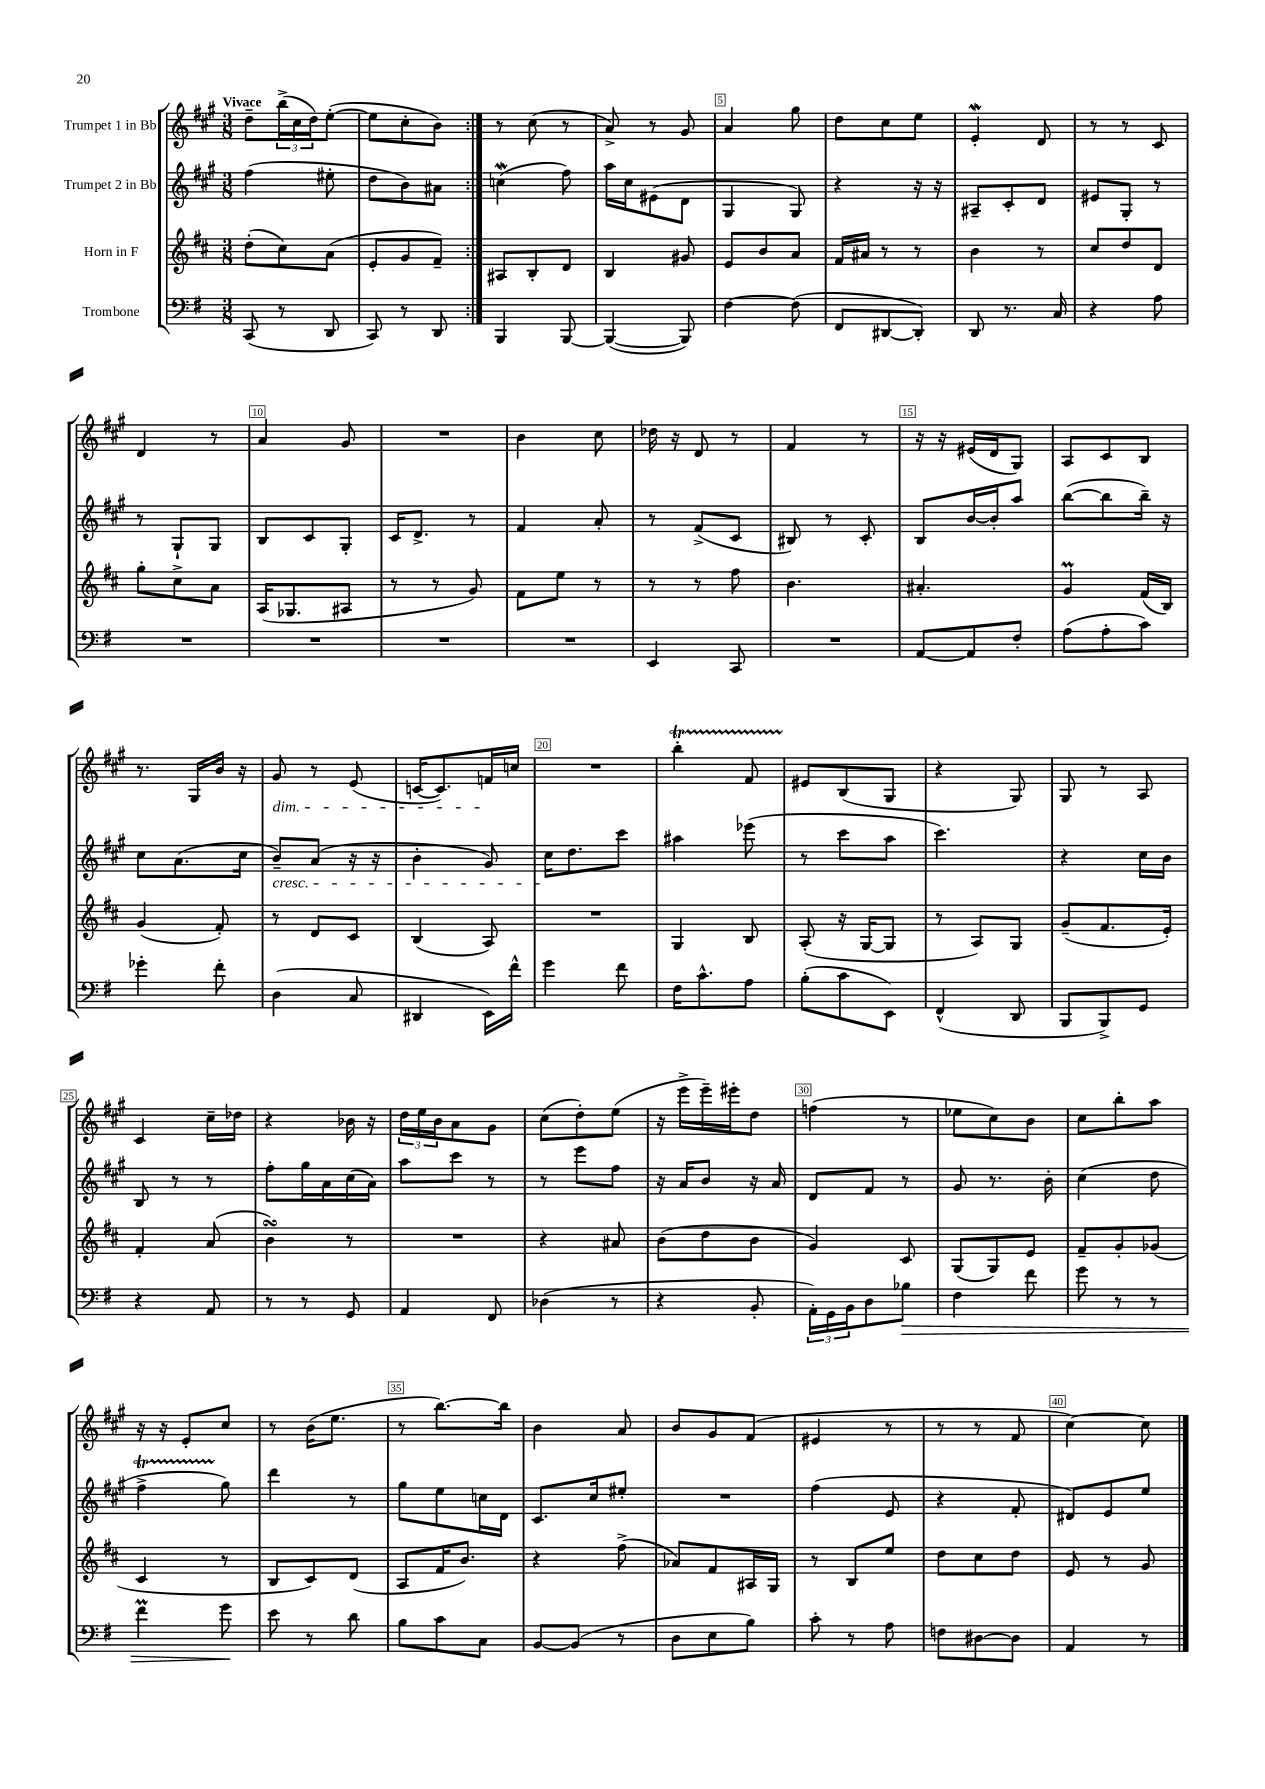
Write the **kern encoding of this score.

**kern	**kern	**kern	**kern
*staff4	*staff3	*staff2	*staff1
*clefF4	*clefG2	*clefG2	*clefG2
*k[f#]	*k[f#c#]	*k[f#c#g#]	*k[f#c#g#]
*M3/8	*M3/8	*M3/8	*M3/8
(8CC/	(8dd'\L	(4ff#\	8dd~\L
8r	8cc#\)	.	(24bb^\L
.	.	.	24cc#\
.	.	.	24dd\J)
8DD/	(8a\J	8ee#'\	([8ee'\J
=	=	=	=
8CC/)	8e'/L	8dd\L	8ee\]L
8r	8g/	8b\)	8cc#'\
8DD/	8f#~/J)	8a#\J	8b\J)
=:|!	=:|!	=:|!	=:|!
4BBB/	8A#/L	(4cc\	8r
.	8B'/	.	(8cc#\
[8BBB/	8d/J	8ff#\)	8r
=	=	=	=
(4BBB/_	4B/	16aa\LL	8a^/)
.	.	16cc#\J	.
.	.	(8e#\	8r
8BBB/])	8g#/	8d\J	8g#/
=	=	=	=
[4F#\	8e/L	4G#/	4a/
.	8b/	.	.
(8F#\]	8a/J	8G#/)	8gg#\
=	=	=	=
8FF#/L	16f#/LL	4r	8dd\L
.	16a#/JJ	.	.
[8DD#/	8r	.	8cc#\
8DD#'/]J)	8r	16r	8ee\J
.	.	16r	.
=	=	=	=
8DD/	4b\	8A#~/L	4e'/
8.r	.	8c#'/	.
.	8r	8d/J	8d/
16C/	.	.	.
=	=	=	=
4r	8cc#/L	8e#/L	8r
.	8dd/	8G#'/J	8r
8A\	8d/J	8r	8c#/
=	=	=	=
4.r	8gg'\L	8r	4d/
.	8cc#^\	8G#`/L	.
.	8a\J	8G#/J	8r
=	=	=	=
4.r	(16A/LK	8B/L	4a/
.	8.G-/	.	.
.	.	8c#/	.
.	8A#/J	8G#'/J	8g#/
=	=	=	=
4.r	8r	16c#/LK	4.r
.	.	8.d^/J	.
.	8r	.	.
.	8g/)	8r	.
=	=	=	=
4.r	8f#\L	4f#/	4b\
.	8ee\J	.	.
.	8r	8a'/	8cc#\
=	=	=	=
4EE/	8r	8r	16dd-\
.	.	.	16r
.	8r	(8f#^/L	8d/
8CC/	8ff#\	8c#/J	8r
=	=	=	=
4.r	4.b\	8B#/)	4f#/
.	.	8r	.
.	.	8c#'/	8r
=	=	=	=
[8AA/L	4.a#'/	8B/L	16r
.	.	.	16r
8AA/]	.	[16b/L	(16e#/LL
.	.	16b'/]J	16d/J
8F#'/J	.	8aa/J	8G#/J)
=	=	=	=
(8A\L	4g/	([8bb\L	8A/L
8A'\	.	8bb\]	8c#/
8c\J)	(16f#/LL	16bb~\Jk)	8B/J
.	16B/JJ)	16r	.
=	=	=	=
4g-'\	(4g/	8cc#\L	8.r
.	.	(8.a\	.
.	.	.	16G#/LL
8f#'\	8f#'/)	.	16b/JJ
.	.	16cc#\Jk	16r
=	=	=	=
(4D\	8r	8b~/L)	8g#/
.	8d/L	(8a/J	8r
8C/	8c#/J	16r	(8e/
.	.	16r	.
=	=	=	=
4DD#/	(4B/	4b'\	[16c/LK
.	.	.	8.c/])
16EE\LL)	8A/)	8g#/)	16f/L
16f#^^\JJ	.	.	16cc/JJ
=	=	=	=
4g\	4.r	16cc#\LK	4.r
.	.	8.dd\	.
8f#\	.	8ccc#\J	.
=	=	=	=
16F#\LK	4G/	4aa#\	4bb'\
8.c^^\	.	.	.
8A\J	8B/	(8eee-\	8f#/
=	=	=	=
(8B'\L	(8A'/	8r	8e#/L
8c\	16r	8ccc#\L	(8B/
.	[16G/LK	.	.
8EE\J)	8G/]J	8aa\J	8G#/J
=	=	=	=
(4FF#^^/	8r	4.ccc#\)	4r
.	8A/L)	.	.
8DD/	8G/J	.	8G#/)
=	=	=	=
8BBB/L	(8g~/L	4r	8G#/
8BBB^/)	8.f#/	.	8r
8GG/J	.	16cc#\LL	8A/
.	16e'/Jk)	16b\JJ	.
=	=	=	=
4r	4f#'/	8B/	4c#/
.	.	8r	.
8AA/	(8a/	8r	16cc#~\LL
.	.	.	16dd-\JJ
=	=	=	=
8r	4b\)	8ff#'\L	4r
8r	.	16gg#\L	.
.	.	16a\	.
8GG/	8r	(16cc#\	16b-\
.	.	16a\JJ)	16r
=	=	=	=
4AA/	4.r	8aa\L	24dd\LL
.	.	.	24ee\
.	.	.	24b\J
.	.	8ccc#\J	8a\
8FF#/	.	8r	8g#\J
=	=	=	=
(4D-\	4r	8r	(8cc#\L
.	.	8eee\L	8dd'\)
8r	8a#/	8ff#\J	(8ee\J
=	=	=	=
4r	(8b\L	16r	16r
.	.	16a/LK	16eee^\LL
.	8dd\	8b/J	16eee~\)
.	.	.	16eee#'\J
8BB'/	8b\J	16r	8dd\J
.	.	16a/	.
=	=	=	=
24AA'\LL)	4g/)	8d/L	(4ff\
24GG\	.	.	.
24BB\J	.	.	.
8D\	.	8f#/J	.
8B-\J	8c#/	8r	8r
=	=	=	=
4F#\	(8G/L	8g#/	8ee-\L
.	8G/)	8.r	8cc#\)
8f#\	8e/J	.	8b\J
.	.	16b'\	.
=	=	=	=
8g\	8f#~/L	(4cc#\	8cc#\L
8r	8g'/	.	8bb'\
8r	(8g-/J	8dd\	8aa\J
=	=	=	=
4f#\	4c#/	4ff#^\	16r
.	.	.	16r
.	.	.	8e'/L
8g\	8r	8gg#\)	8cc#/J
=	=	=	=
8e\	8B/L	4ddd\	8r
8r	8c#/)	.	(16b\LK
.	.	.	8.ee\J
8d\	(8d/J	8r	.
=	=	=	=
8B\L	8A/L	8gg#\L	8r
8c\	16f#/K	8ee\	[8.bb\L)
.	8.b/J)	.	.
8C\J	.	16cc\L	.
.	.	16d\JJ	16bb\]Jk
=	=	=	=
[8BB/L	4r	8.c#/L	4b\
(8BB/]J	.	.	.
.	.	16cc#/k	.
8r	(8ff#^\	8ee#'/J	8a/
=	=	=	=
8D\L	8a-/L)	4.r	8b/L
8E\	8f#/	.	8g#/
8B\J)	16A#/L	.	(8f#/J
.	16G/JJ	.	.
=	=	=	=
8c'\	8r	(4ff#\	4e#/
8r	8B/L	.	.
8A\	8ee/J	8e/	8r
=	=	=	=
8F\L	8dd\L	4r	8r
[8D#\	8cc#\	.	8r
8D#\]J	8dd\J	8f#'/	8f#/
=	=	=	=
4AA/	8e/	8d#/L)	[4cc#\)
.	8r	8e/	.
8r	8g/	8ee/J	8cc#\]
==	==	==	==
*-	*-	*-	*-
